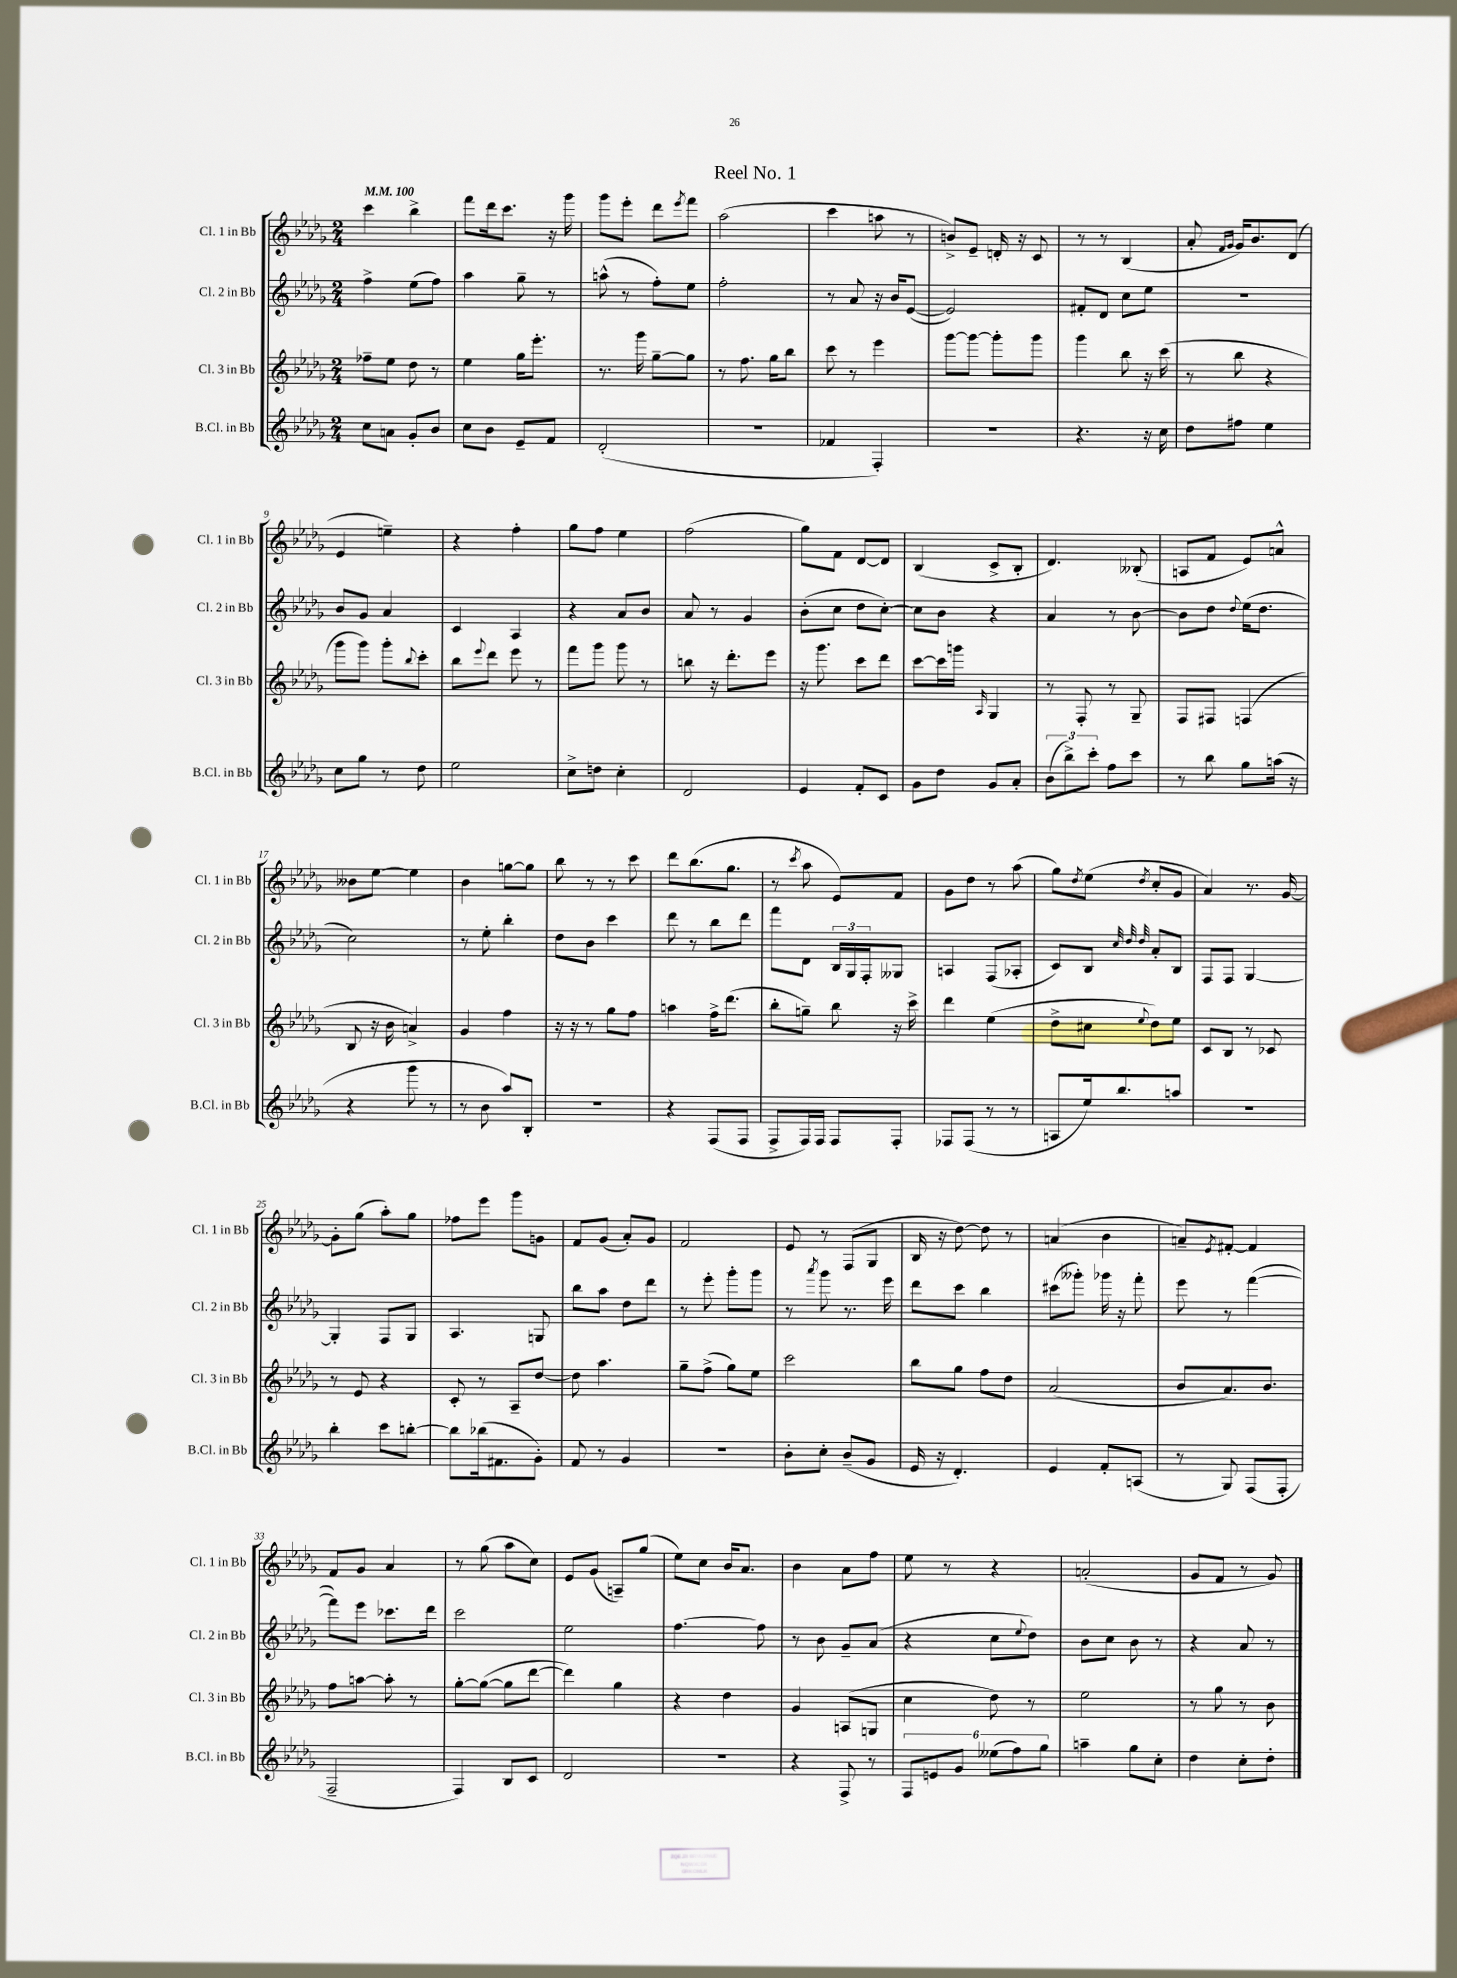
\header { title = "Reel No. 1" }
<<
\new StaffGroup <<
\new Staff = "s0" \with { instrumentName = "Cl. 1 in Bb" shortInstrumentName = "Cl. 1 in Bb" } {
    \clef treble \key des \major \numericTimeSignature \time 2/4 \tempo 4 = 100
    c'''4 bes''4-> |
    f'''8 des'''16 c'''8. r16 ges'''16 |
    ges'''8 ees'''8-. des'''8 \acciaccatura { ees'''8 } f'''8 |
    aes''2( |
    c'''4 a''8 r8 |
    b'8->) ees'8-- d'16-. r16 c'8 |
    r8 r8 bes4( |
    aes'8-. \grace { f'16 ges'16 } ges'16) bes'8. des'8( |
    ees'4 e''4--) |
    r4 f''4-. |
    ges''8 f''8 ees''4 |
    f''2( |
    ges''8) f'8 des'8~ des'8 |
    bes4( c'8-> bes8-. |
    des'4.) beses8-.( |
    a8 f'8 ees'8) a'8-^ |
    beses'8 ees''8~ ees''4 |
    bes'4 g''8~ g''8 |
    bes''8 r8 r8 c'''8 |
    des'''8 bes''8.( ges''8. |
    r8 \acciaccatura { c'''8 } aes''8 ees'8) f'8 |
    ges'8 des''8 r8 aes''8( |
    ges''8) \acciaccatura { des''8 } ees''8( \acciaccatura { des''8 } c''8-. ges'8 |
    aes'4) r8. ges'16~ |
    ges'8-. ges''8( aes''8-.) ges''8 |
    fes''8 ees'''8 ges'''8 g'8 |
    f'8 ges'8( aes'8-.) ges'8 |
    f'2 |
    ees'8 r8 f8( ges8 |
    bes16 r16 des''8~) des''8 r8 |
    a'4( bes'4 |
    a'8--) \acciaccatura { ees'8 } fis'8~-. fis'4 |
    f'8 ges'8 aes'4 |
    r8 ges''8( aes''8 c''8) |
    ees'8 ges'8( a8--) ges''8( |
    ees''8) c''8 bes'16 aes'8. |
    bes'4 aes'8 f''8 |
    ees''8 r8 r4 |
    a'2-.( |
    ges'8 f'8 r8 ges'8) \bar "|." |
}
\new Staff = "s1" \with { instrumentName = "Cl. 2 in Bb" shortInstrumentName = "Cl. 2 in Bb" } {
    \clef treble \key des \major \numericTimeSignature \time 2/4
    f''4-> ees''8( f''8) |
    aes''4 ges''8-- r8 |
    a''8-^( r8 f''8-.) ees''8 |
    f''2-. |
    r8 aes'8 r16 bes'16 ees'8~( |
    ees'2) |
    fis'8-. des'8 c''8 ees''8 |
    R2 |
    bes'8 ges'8 aes'4 |
    c'4 aes4 |
    r4 aes'8 bes'8 |
    aes'8 r8 ges'4 |
    bes'8-.( c''8 des''8 c''8~-.) |
    c''8 bes'8 r4 |
    aes'4 r8 bes'8~ |
    bes'8 des''8 \appoggiatura { des''8 } ees''16( des''8. |
    c''2) |
    r8 ees''8-. bes''4-. |
    des''8 bes'8 c'''4 |
    des'''8 r8 bes''8 des'''8 |
    f'''8 des'8 \tuplet 3/2 { bes16 ges16 f16-. } geses8 |
    a4 f8( aes8-. |
    c'8) bes8 \grace { c''32 des''32 des''32 } aes'8-. bes8 |
    f8 f8 ges4~ |
    ges4-. f8 ges8 |
    aes4. g8 |
    bes''8 aes''8 des''8 des'''8 |
    r8 ees'''8-. ges'''8-. ges'''8 |
    r8 \acciaccatura { aes'''8 } ges'''8 r8. ees'''16 |
    des'''8 c'''8 bes''4 |
    cis'''8( geses'''8-.) ges'''16 r16 f'''8-. |
    ees'''8 r8 f'''4~( |
    f'''8) ees'''8 ces'''8. des'''16 |
    c'''2 |
    ees''2 |
    f''4.~ f''8 |
    r8 bes'8 ges'8-- aes'8( |
    r4 c''8 \appoggiatura { ees''8 } des''8) |
    bes'8 c''8 bes'8 r8 |
    r4 aes'8 r8 \bar "|." |
}
\new Staff = "s2" \with { instrumentName = "Cl. 3 in Bb" shortInstrumentName = "Cl. 3 in Bb" } {
    \clef treble \key des \major \numericTimeSignature \time 2/4
    fes''8-- ees''8 des''8 r8 |
    ees''4 ges''16 ees'''8.-. |
    r8. ges'''16 ges''8~-- ges''8 |
    r8 f''8. ges''16 bes''8 |
    c'''8 r8 ees'''4 |
    ges'''8~ ges'''8~ ges'''8-. ges'''8 |
    ges'''4 bes''8 r16 c'''16( |
    r8 bes''8 r4 |
    ges'''8 ges'''8) ges'''8-. \appoggiatura { bes''8 } c'''8-. |
    bes''8 \appoggiatura { ees'''8 } des'''8 ees'''8 r8 |
    f'''8 ges'''8 ges'''8 r8 |
    b''8 r16 des'''8.-. ees'''8 |
    r16 ges'''8. c'''8 des'''8 |
    c'''8~ c'''16 g'''16 \grace { aes16 } ges4 |
    r8 f8-. r8 ges8-- |
    f8 fis8 f4( |
    bes8 r16 bes'16 a'4->) |
    ges'4 f''4 |
    r16 r16 r8 ges''8 f''8 |
    a''4 f''16-> des'''8.( |
    bes''8-. g''8--) bes''8 r16 c'''16-> |
    des'''4 ees''4( |
    des''8-> cis''8 \appoggiatura { ees''8 } des''8) ees''8 |
    c'8 bes8 r8 ces'8 |
    r8 ees'8 r4 |
    c'8-. r8 aes8-- des''8~ |
    des''8 aes''4. |
    ges''8-- f''8->( ges''8) ees''8 |
    c'''2 |
    bes''8 ges''8 f''8 des''8 |
    aes'2( |
    bes'8 aes'8.) bes'8. |
    f''8 a''8~ a''8-. r8 |
    ges''8~-. ges''8~( ges''8 des'''8~ |
    des'''4) ges''4 |
    r4 des''4 |
    ges'4 a8( g8 |
    c''4 des''8) r8 |
    ees''2 |
    r8 ges''8 r8 bes'8 \bar "|." |
}
\new Staff = "s3" \with { instrumentName = "B.Cl. in Bb" shortInstrumentName = "B.Cl. in Bb" } {
    \clef treble \key des \major \numericTimeSignature \time 2/4
    c''8 a'8 ges'8-. bes'8 |
    c''8 bes'8 ees'8-- f'8 |
    des'2-.( |
    r2 |
    fes'4 f4-.) |
    r2 |
    r4. r16 c''16 |
    des''8 fis''8 ees''4 |
    c''8 ges''8 r8 des''8 |
    ees''2 |
    c''8-> d''8 c''4-. |
    des'2 |
    ees'4 f'8-. c'8 |
    ges'8 des''8 ges'8 aes'8-. |
    \tuplet 3/2 { bes'8( bes''8->) c'''8-. } f''8 c'''8 |
    r8 bes''8 ges''8 a''16( r16 |
    r4 ges'''8 r8 |
    r8 bes'8 aes''8) bes8-. |
    R2 |
    r4 f8( f8 |
    f8-> f16) f16 f8 f8-. |
    fes8 fes8( r8 r8 |
    a8 ees''16) bes''8. a''8 |
    R2 |
    bes''4-. c'''8 b''8~-. |
    b''8 bes''16( fis'8. ges'8-.) |
    f'8 r8 ges'4 |
    r2 |
    bes'8-. c''8-. bes'8--( ges'8 |
    ees'16 r16 des'4.-.) |
    ees'4 f'8-. a8( |
    r8 ges8) f8( f8-. |
    f2-- |
    f4) bes8 c'8 |
    des'2 |
    r2 |
    r4 f8-> r8 |
    \tuplet 6/4 { f8 e'8 ges'8 eeses''8( f''8) ges''8 } |
    a''4-- ges''8 c''8-. |
    des''4 c''8-. des''8-. \bar "|." |
}
>>
>>
